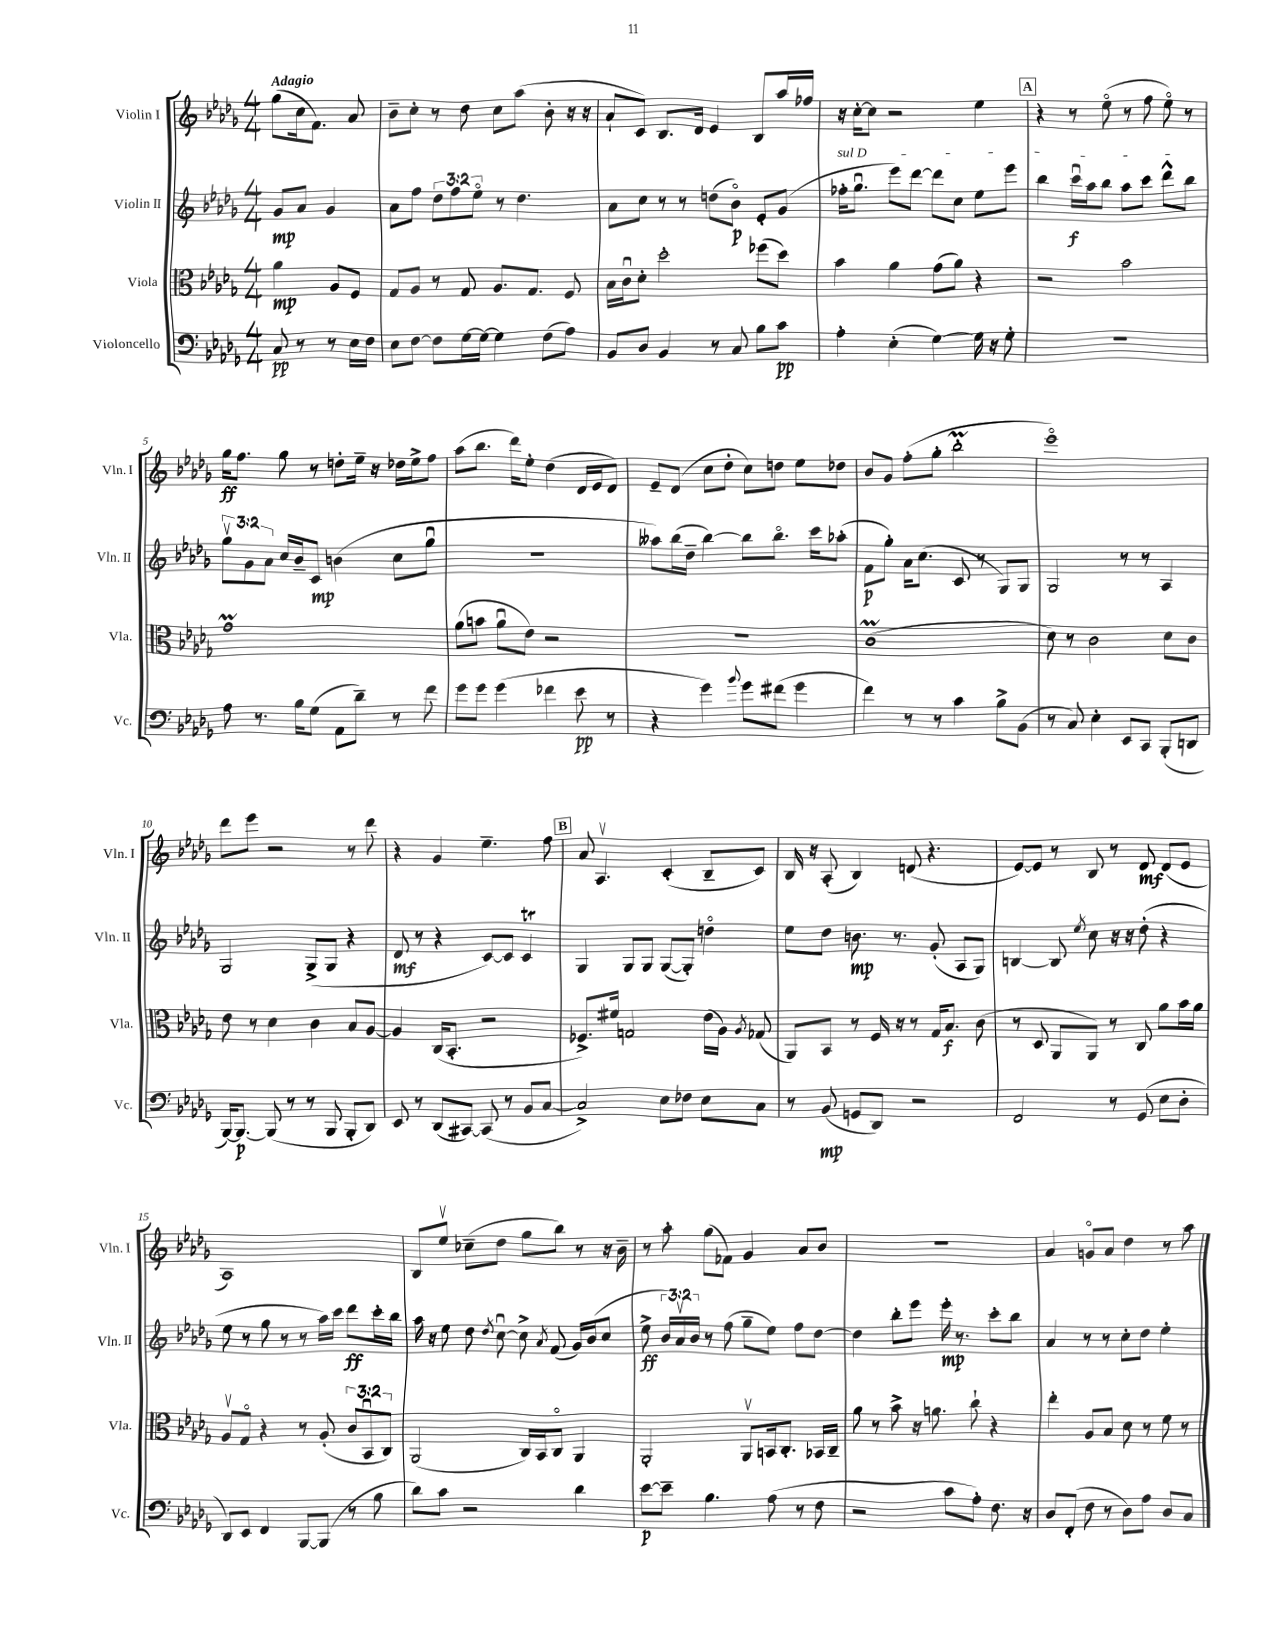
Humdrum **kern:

**kern	**kern	**kern	**kern
*staff4	*staff3	*staff2	*staff1
*clefF4	*clefC3	*clefG2	*clefG2
*k[b-e-a-d-g-]	*k[b-e-a-d-g-]	*k[b-e-a-d-g-]	*k[b-e-a-d-g-]
*M4/4	*M4/4	*M4/4	*M4/4
8C	4a-	8g-	(8gg-
8r	.	8a-	16cc
.	.	.	8.f)
8r	8A-	4g-	.
16E-	8F	.	8a-
16F	.	.	.
=	=	=	=
8E-	8G-	8a-	8b-~
[8F	8A-	8ff	8cc'
8F]	8r	12dd-	8r
.	.	12ff	.
[16G-	8G-	.	8dd-
.	.	12ee-o	.
16G-_	.	.	.
4G-]	8.A-	8r	8cc
.	.	4.dd-	(8aa-
.	8.G-	.	.
(8F	.	.	8b-'
8A-)	8F	.	16r
.	.	.	16r
=	=	=	=
8BB-	16B-	8a-	8a-`
.	16cu	.	.
8D-	8d-'	8cc	8c)
4BB-	2dd-'	8r	8.B-
.	.	8r	.
.	.	.	16d-
8r	.	(8dd	4e-
8C	.	8b-o)	.
8B-	(8ff-	8e-'	8B-
8c	8dd-)	(8g-	16aa-
.	.	.	16ff-
=	=	=	=
4A-'	4b-	16ff-'	16r
.	.	8.gg-u	[16cc'
.	.	.	8cc]
(4E-'	4a-	8eee-)	2r
.	.	[8ddd-	.
[4G-)	(8g-	8ddd-]	.
.	8a-)	8cc	.
16G-]	4r	8ee-	4ee-
16r	.	.	.
8G-'	.	8eee-	.
=	=	=	=
1r	2r	4bb-	4r
.	.	16cccu	8r
.	.	16aa-	.
.	.	8bb-	(8ee-o
.	2b-	8aa-	8r
.	.	8ccc	8ff
.	.	8ddd-^^	8ee-o)
.	.	8bb-	8r
=	=	=	=
8A-	1g-	12gg-v	16gg-
.	.	.	8.ff
.	.	12g-	.
8.r	.	.	.
.	.	12a-	.
.	.	16cc	8gg-
16B-	.	16b-~	.
(8G-	.	8c	8r
8AA-	.	(4b	8dd'
8d-~)	.	.	16ee-~
.	.	.	16r
8r	.	8cc	16dd-
.	.	.	16ee-^
8f	.	8gg-u	8ff
=	=	=	=
8g-	(8a-	1r	(8aa-
8g-	8b	.	8.bb-
(4g-	8a-u	.	.
.	.	.	16ddd-)
.	8e-)	.	8ee-'
4f-	2r	.	(4dd-
8e-	.	.	16d-
.	.	.	16e-
8r	.	.	8d-)
=	=	=	=
4r	1r	8aa--)	8e-~
.	.	(16bb-	(8d-
.	.	16dd-~	.
4g-)	.	[4bb-)	8cc
.	.	.	8dd-'
8qqb-	.	.	.
8g-	.	8bb-]	8cc)
(8f#	.	8.bb-o	8dd
4g-	.	.	8ee-
.	.	16ccc	.
.	.	(8aa-'	8dd-
=	=	=	=
4f)	(1c	8f	8b-
.	.	8gg-')	8g-
8r	.	16a-	(8ff'
.	.	(8.cc	.
8r	.	.	8gg-'
4c	.	8c	2bb-'
.	.	8r	.
8B-^	.	8G-)	.
(8BB-	.	8G-	.
=	=	=	=
8r	8d-)	2G-	1eee-o)
8C)	8r	.	.
4E-'	2c	.	.
8EE-	.	8r	.
8CC	.	8r	.
(8BBB-'	8d-	4A-	.
8DD	8c	.	.
=	=	=	=
[16BBB-)	8e-	2G-	8ddd-
8.BBB-_	.	.	.
.	8r	.	8eee-
(8BBB-]	4d-	.	2r
8r	.	.	.
8r	4c	(8G-^	.
8BBB-	.	8G-	.
8BBB-'	8B-	4r	8r
8DD-)	[8A-	.	8ddd-
=	=	=	=
8EE-	4A-]	8d-	4r
8r	.	8r	.
(8DD-	(16C	4r	4g-
.	8.BB-'	.	.
[8CC#)	.	.	.
(8CC#]	2r	[8c)	4.ee-~
8r	.	8c]	.
8BB-	.	4c	.
[8C	.	.	8ff
=	=	=	=
2C^])	8.F-^)	4G-	8a-
.	.	.	4.A-v
.	16f#	.	.
.	2G	8G-	.
.	.	8G-	.
8E-	.	([8G-	(4c'
8F-	.	8G-'])	.
8E-	(16e-	4ddo	8B-~
.	16A-)	.	.
.	8qA-	.	.
8C	(8G-	.	8c)
=	=	=	=
8r	8AA-)	8ee-	16B-
.	.	.	16r
(8BB-	8BB-	8dd-	(8A-'
8GG	8r	8.b	4B-)
8DD-)	16F	.	.
.	16r	8.r	.
2r	8r	.	(8d
.	16G-	(8g-'	4.r
.	8.B-	.	.
.	.	8A-	.
.	(8c	8G-)	.
=	=	=	=
2FF	8r	[4B	[8e-)
.	8D-	.	8e-]
.	8AA-	8B]	8r
.	.	8qee-	.
.	8AA-)	8cc	8B-
8r	8r	16r	8r
.	.	16r	.
(8GG-	8C	(8dd-'	8d-
8E-	8a-	4r	(8d-
8D-'	16b-	.	8e-
.	16a-	.	.
=	=	=	=
8DD-)	8A-v	8ee-	1A-)
8EE-	8G-o	8r	.
4FF	4r	8gg-	.
.	.	8r	.
[8BBB-	8r	8r	.
(8BBB-]	(8A-'	16aa-)	.
.	.	16ccc	.
8r	12c	8ddd-	.
.	12BB-u	.	.
8B-	.	16ccc'	.
.	12C)	.	.
.	.	16bb-	.
=	=	=	=
8d-)	(2AA-	16aa-	8B-
.	.	16r	.
8c	.	8ee-	8ee-v
2r	.	8dd-	(8cc-~
.	.	8qdd-	.
.	.	[8ccu	8dd-
.	16C)	8cc^]	8gg-
.	16BB-	.	.
.	.	8qa-	.
.	8Co	(8f	8bb-)
4d-	4AA-	16g-)	8r
.	.	(16b-	.
.	.	8cc	16r
.	.	.	16b-~
=	=	=	=
[8e-	2AA-'	8ee-^	8r
8e-~]	.	24b-)	8aa-'
.	.	24a-v	.
.	.	24b-	.
4.B-	.	8r	(8gg-
.	.	(8ff	8f-)
.	8AA-v	8gg-~	4g-
(8A-	16BB	8ee-)	.
.	8.C'	.	.
8r	.	8ff	8a-
8F	16BB-	[8dd-	8b-
.	16C~	.	.
=	=	=	=
2r	8a-	4dd-]	1r
.	8r	.	.
.	8b-^	8bb-'	.
.	16r	8eee-	.
.	8.a	.	.
8c	.	16eee-'	.
.	.	8.r	.
8A-')	8cc`	.	.
8.F	4r	8ccc'	.
.	.	8bb-	.
16r	.	.	.
=	=	=	=
8D-	4ee-'	4a-	4a-
(8FF'	.	.	.
8F	8A-	8r	8go
8r	8B-	8r	8a-
8D-)	8d-	8cc'	4dd-
8A-	8r	8dd-	.
8D-	8f	4ee-'	8r
8C	8r	.	8aa-
==	==	==	==
*-	*-	*-	*-
